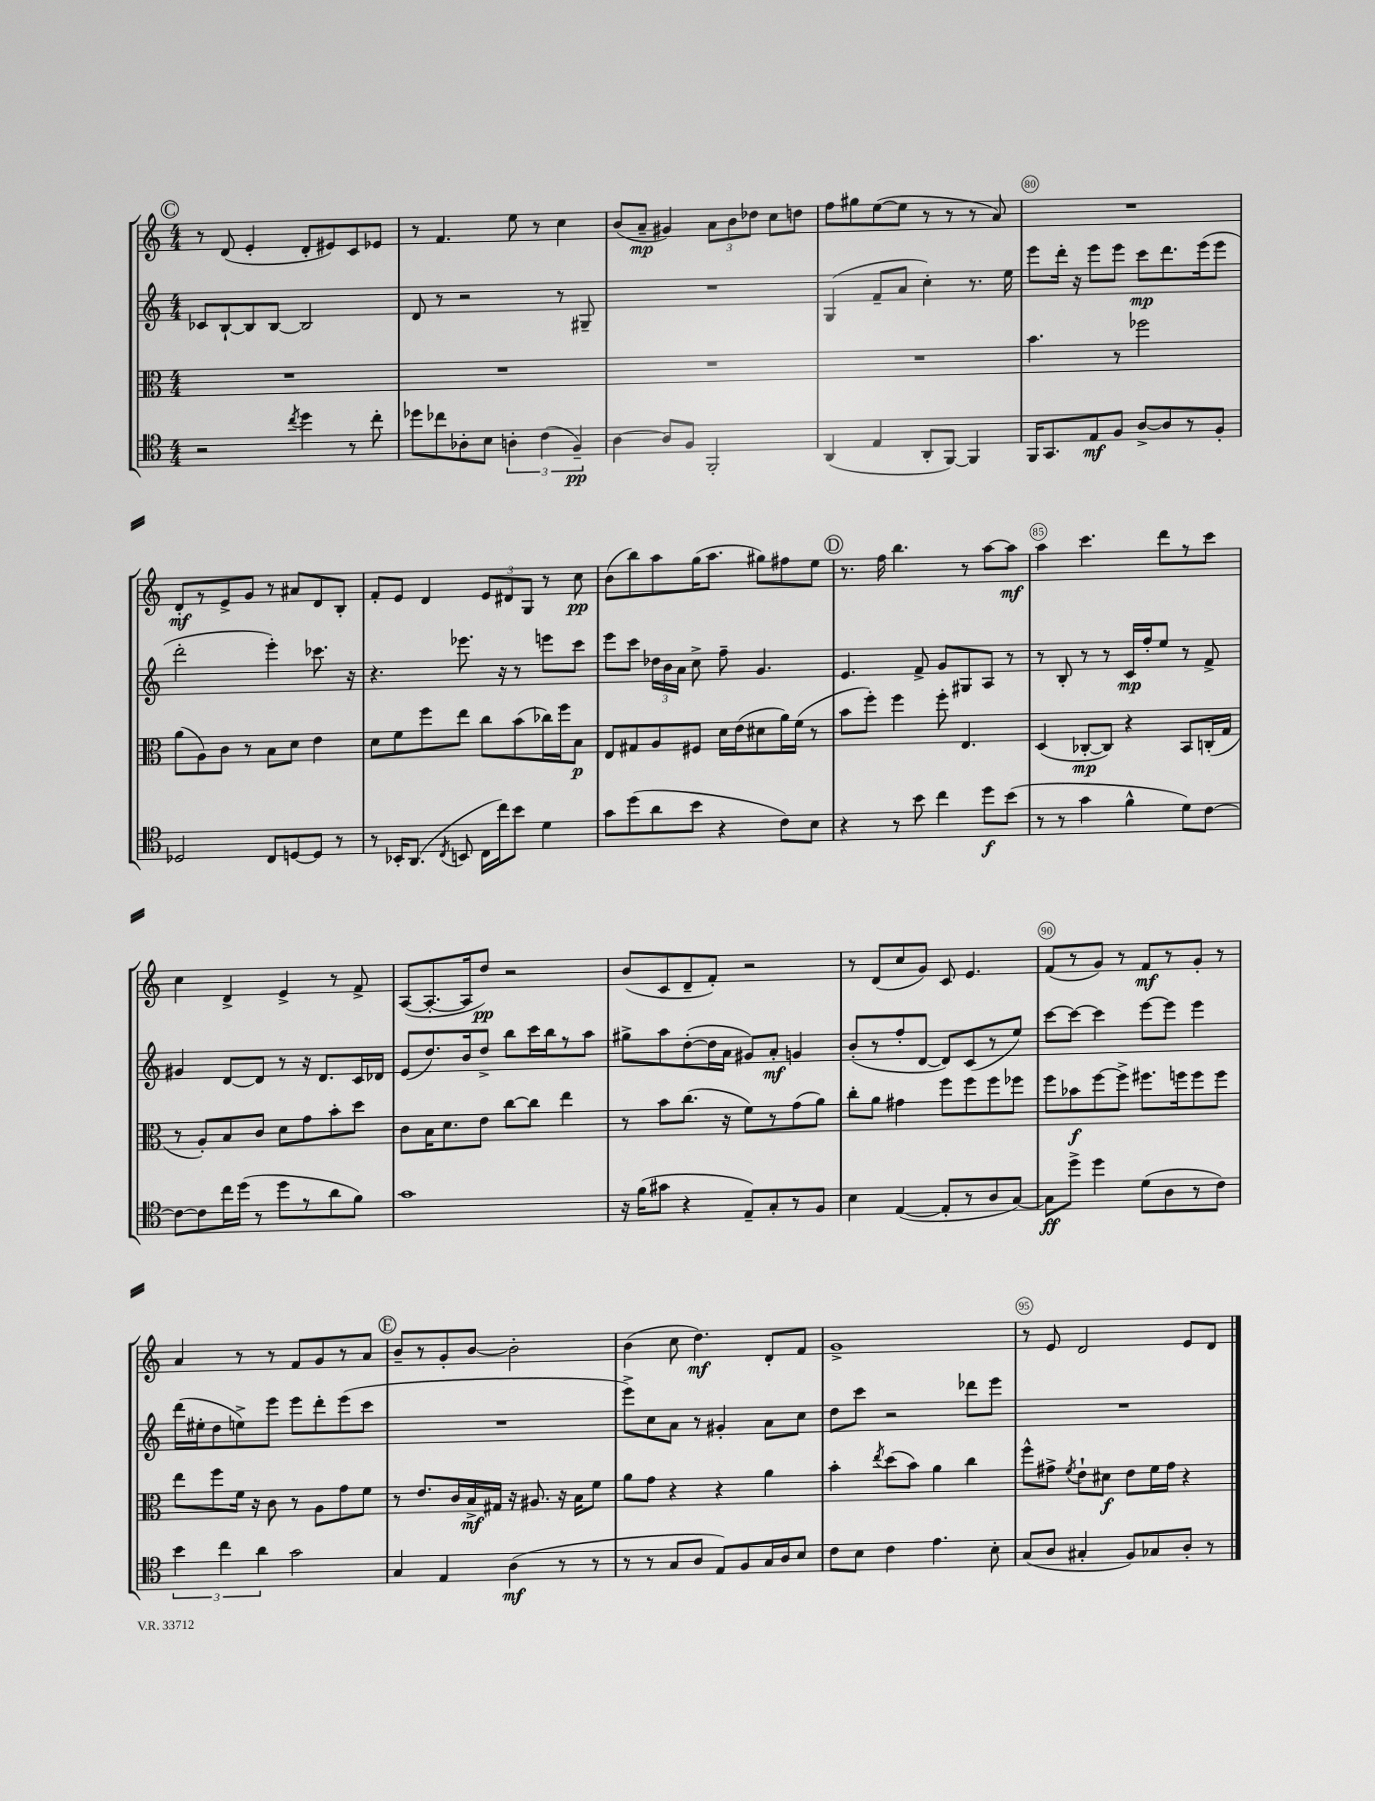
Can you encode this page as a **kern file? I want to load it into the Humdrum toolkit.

**kern	**kern	**kern	**kern
*staff4	*staff3	*staff2	*staff1
*clefC4	*clefC3	*clefG2	*clefG2
*k[]	*k[]	*k[]	*k[]
*M4/4	*M4/4	*M4/4	*M4/4
2r	1r	8c-	8r
.	.	[8B`	(8d
.	.	8B]	4e'
.	.	[8B	.
8qcc	.	.	.
4dd	.	2B]	8d'
.	.	.	8e#)
8r	.	.	8c
8cc'	.	.	8e-
=	=	=	=
8dd-	1r	8d	8r
8cc-	.	8r	4.f
8A-'	.	2r	.
8B	.	.	.
6A'	.	.	8ee
.	.	.	8r
(6c	.	.	.
.	.	8r	4cc
6F~)	.	.	.
.	.	8G#~	.
=	=	=	=
[4A	1r	1r	(8b
.	.	.	8a~
8A]	.	.	4g#)
8F	.	.	.
2FF'	.	.	12a
.	.	.	12b
.	.	.	12dd-
.	.	.	8cc
.	.	.	8dd
=	=	=	=
(4AA	1r	(4G	8ff
.	.	.	8gg#
4E	.	8f~	([8ee
.	.	8a	8ee]
8AA'	.	4cc')	8r
[8FF)	.	.	8r
4FF]	.	8.r	8r
.	.	.	8a)
.	.	16ee	.
=	=	=	=
16FF	4.b	8eee	1r
8.GG	.	.	.
.	.	16ddd'	.
.	.	16r	.
8E	.	8eee	.
8F	8r	8eee	.
[8A^	2ff-	8ccc	.
8A]	.	8.ddd	.
8r	.	.	.
.	.	(16eee	.
8F'	.	8eee	.
=	=	=	=
2D-	(8a	2ddd'	8d'
.	8A)	.	8r
.	8c	.	8e^
.	8r	.	8g
8C	8B	4eee')	8r
[8D	8d	.	8a#
8D]	4e	8.ccc-	8d
8r	.	.	8B'
.	.	16r	.
=	=	=	=
8r	8d	4.r	8f'
16BB-'	8f	.	8e
(8.AA	.	.	.
.	8ff	.	4d
8qC	.	.	.
8BB	8ee	8.eee-	.
16C	8cc	.	12e
16cc)	.	16r	.
.	.	.	12d#
8b	(8b	8r	.
.	.	.	12G
4d	16cc-)	8eee	8r
.	16ff	.	.
.	8B	8ccc	8cc
=	=	=	=
8g	8E	8eee	(8b
(8dd	8G#	8ccc	8bb)
8a	8A	24dd-	8aa
.	.	24b	.
.	.	24a	.
8b	8F#	8cc^	(16gg
.	.	.	8.aa
4r	16d	8ff~	.
.	(16e	.	.
.	8d#	4.g	8gg#)
8c)	16a)	.	8ff#
.	(16f	.	.
8B	8r	.	8ee
=	=	=	=
4r	8b	4.e	8.r
.	8ff')	.	.
.	.	.	16ff
8r	4ff	.	4.bb
8b	.	8f^	.
4cc	8ff'	8g	.
.	4.E	8G#	8r
8dd	.	8A	[8aa
(8b	.	8r	8aa]
=	=	=	=
8r	(4D	8r	4aa
8r	.	8B'	.
4g	[8C-'	8r	4.ccc
.	8C-])	8r	.
4f^^	4r	16c	.
.	.	16ff'	.
.	.	8ee	8ddd
8d)	8BB	8r	8r
[8c	(16C'	8f^	8ccc
.	16G	.	.
=	=	=	=
8c_	8r	4g#	4cc
8c]	8A')	.	.
16cc	8B	[8d	4d^
(16dd	.	.	.
8r	8c	8d]	.
8dd	8d	8r	4e^
8r	8g	16r	.
.	.	8.d	.
8a	8b'	.	8r
8f)	8dd	16c	8f^
.	.	16d-	.
=	=	=	=
1g	8c	(8e	([8A
.	16B	8.dd)	8.A'_
.	8.d	.	.
.	.	16b	16A]
.	8e	8dd^	8dd)
.	[8cc	8bb	2r
.	8cc]	16ccc	.
.	.	16bb	.
.	4ee	8r	.
.	.	8aa	.
=	=	=	=
16r	8r	8gg#^	(8b
(16f	.	.	.
8g#	8b	8aa	8c
4r	(8.cc	([8dd'	8d~
.	.	16dd]	8f')
.	16r	16a	.
8E~)	8f)	8g#)	2r
8G'	8r	8a'	.
8r	(8g	4g	.
8F	8a)	.	.
=	=	=	=
4B	8cc'	(8b'	8r
.	8a	8r	(8d
([4E	4g#	8ff'	8cc
.	.	[8d	8g)
8E']	8ff	8d])	8c
8r	8ff	(8c	4.e
8A	8ff	8r	.
[8G)	8ff-	8ee)	.
=	=	=	=
8G]	8ff	[8ccc	(8f
8dd^	8b-	8ccc_	8r
4dd	[8ff	4ccc]	8g)
.	8ff^]	.	8r
(8d	8.ff#	[8eee	8f
8A	.	8eee]	8r
.	16ff	.	.
8r	8ff	4eee	8g'
8c)	8ff	.	8r
=	=	=	=
6b	8ee	(16ddd	4a
.	.	16ee#'	.
.	8ff	8dd	.
6cc	.	.	.
.	16f	8ee^)	8r
.	16r	.	.
6a	.	.	.
.	8c	8eee	8r
2g	8r	8eee	8f
.	8A	8ddd'	8g
.	8g	(8eee	8r
.	8f	8ccc	8a
=	=	=	=
4G	8r	1r	8b~
.	8.e	.	8r
4E	.	.	8g'
.	16c	.	.
.	16B^	.	[8b
.	16G#	.	.
(4A	16r	.	2b']
.	8.A#	.	.
8r	16r	.	.
.	16B	.	.
8r	8f	.	.
=	=	=	=
8r	8a	8eee^)	(4b
8r	8g	8cc	.
8G	4r	8a	8cc
8A	.	8r	4.dd)
8E)	4r	4g#'	.
8F	.	.	.
16G	4a	8a	8d'
16A	.	.	.
8B	.	8cc	8f
=	=	=	=
8c	4b'	8dd	1g^
8B	.	8ccc	.
.	8qee	.	.
4c	(8dd	2r	.
.	8b)	.	.
4.e	4a	.	.
.	4cc	8ddd-	.
8B'	.	8eee	.
=	=	=	=
(8G	8ff^^	1r	8r
8A	8g#^	.	8e
.	8qf	.	.
4G#'	8e`	.	2d
.	8d#	.	.
8F)	8e	.	.
8G-	16f	.	.
.	16g#	.	.
8A'	4r	.	8e
8r	.	.	8d
==	==	==	==
*-	*-	*-	*-
